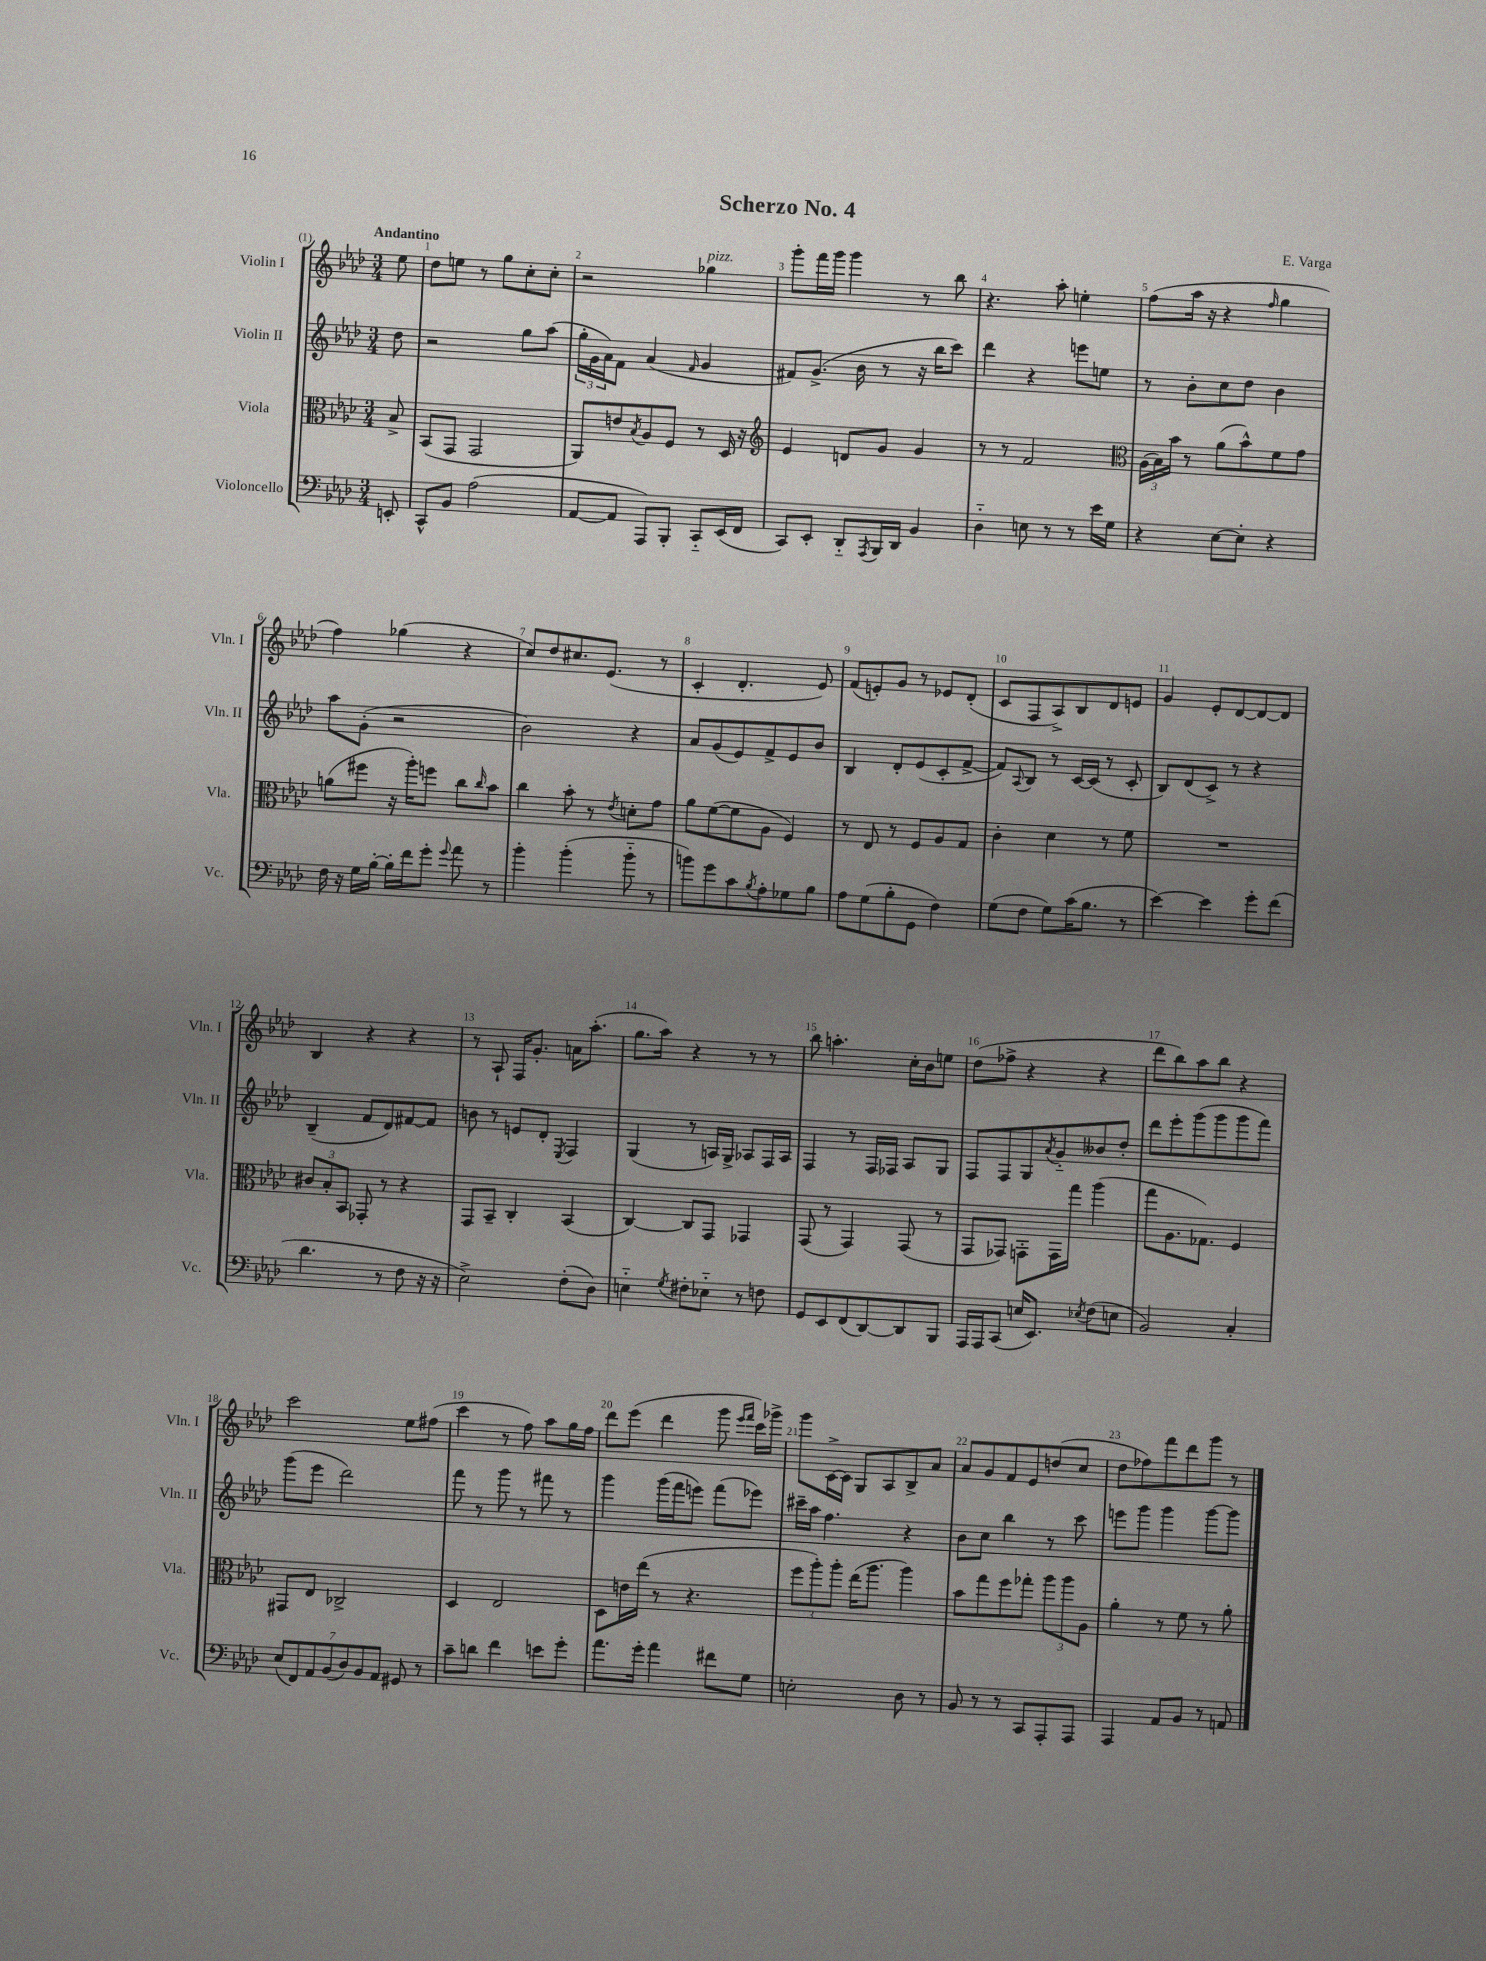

**kern	**kern	**kern	**kern
*staff4	*staff3	*staff2	*staff1
*clefF4	*clefC3	*clefG2	*clefG2
*k[b-e-a-d-]	*k[b-e-a-d-]	*k[b-e-a-d-]	*k[b-e-a-d-]
*M3/4	*M3/4	*M3/4	*M3/4
8EE'/	8B-^/	8dd-\	8ee-\
=	=	=	=
8CC^^/L	(8BB-/L	2r	8dd-\L
8BB-/J	8GG/J	.	8ee\J
(2A-\	2GG/	.	8r
.	.	.	8gg\L
.	.	8gg\L	8cc'\
.	.	(8aa-\J	8cc'\J
=	=	=	=
[8AA-/L	8AA-/L)	24gg'\LL	2r
.	.	24g\	.
.	.	24a-\J)	.
8AA-/]J	8e/	8f\J	.
.	8qB-/	.	.
8AAA-/L)	8A-/	(4a-/	.
8BBB-'/J	8F/J	.	.
.	.	16qqf/	.
8CC'~/L	8r	4g/	4gg-\
(16EE-/L	16D-/	.	.
16FF/JJ	16r	.	.
=	=	=	=
*	*clefG2	*	*
8CC/L)	4e-/	8f#/L)	8ggg'\L
8EE-'/J	.	(8.g^/J	16fff\L
.	.	.	16ggg\JJ
8DD-'~/L	8d/L	.	4ggg\
.	.	16b-\	.
8qAAA-/	.	.	.
16BBB-/L	8g/J	8r	.
16DD-/JJ	.	.	.
4BB-/	4g/	16r	8r
.	.	16bb-\LK	.
.	.	8ccc\J)	8bb-\
=	=	=	=
4D-'~\	8r	4ddd-\	4.r
.	8r	.	.
8E\	2f/	4r	.
8r	.	.	8aa-'\
8r	.	8eee\L	4ee'\
16e-\LL	.	8ee\J	.
16G\JJ	.	.	.
=	=	=	=
*	*clefC3	*	*
4r	(24A-\LL	8r	(8ff\L
.	24B-\)	.	.
.	24b-\JJ	.	.
.	8r	8b-'\L	16aa-\Jk
.	.	.	16r
[8E-\L	(8a-\L	8cc\	4r
8E-'\]J	8b-^^\)	8dd-\J	.
.	.	.	16qqff/
4r	8f\	4b-\	4gg\
.	8g\J	.	.
=	=	=	=
16F\	(8a\L	8aa-\L	4ff\)
16r	.	.	.
16G\LL	8ff#\J	(8g'\J	.
[16B-'\JJ	.	.	.
16B-'\]LL	16r	2r	(4gg-\
16f\J	16aa-'\LK)	.	.
8g'\J	8ff\J	.	.
8qqg/	.	.	.
8a-\	8cc\L	.	4r
.	16qqcc/	.	.
8r	8b-\J	.	.
=	=	=	=
4b-'\	4cc\	2b-\)	8cc/L)
.	.	.	8dd-/
(4b-'\	8b-'\	.	8.cc#/
.	8r	.	.
.	.	.	(8.e-/J
.	8qe-/	.	.
8b-'~\	8d'\L	4r	.
8r	8g\J	.	8r
=	=	=	=
8b\L)	8a-\L	8a-/L	4c'/
8g\	([8f\	(8g/	.
8c\	8f\]	8e-/)	4.d-'/
8qB-/	.	.	.
8A-'\	8A-\J	8f^/	.
8G-\	4F/)	8e-/	.
8B-\J	.	8b-/J	8e-/)
=	=	=	=
8A-\L	8r	4B-/	(8f/L
(8G\	8E-/	.	8e'/)
8B-'\	8r	8d-'/L	8g/J
8GG\J	8F/L	(8e-/	8r
4F\)	8A-/	8c'/	8e-/L
.	8G/J	[8f^/J	(8d-'/J
=	=	=	=
(8G\L	4c'\	8f/]L)	8c/L
.	.	8qqA-/	.
8F\J	.	8B-/J	8F/
8G\L)	4d-\	8r	8A-^/)
(16c\K	.	[16c/LL	8B-/
8.B-\J	.	(16c/]JJ	.
.	8r	8r	8d-/
8r	8f\	8c'/	8e/J
=	=	=	=
[4e-\)	2.r	8B-/L)	4g/
.	.	(8d-/	.
4e-\]	.	8c^/J)	8e-'/L
.	.	8r	[8d-/
8g'\L	.	4r	8d-/_
(8f\J	.	.	8d-/]J
=	=	=	=
4.d-\	12c#/L	(4B-~/	4B-/
.	12B-'/	.	.
.	12BB-/J	.	.
.	8GG-'/	8f/L	4r
8r	8r	8d-/)	.
8F\	4r	[8f#/	4r
16r	.	8f#/]J	.
16r	.	.	.
=	=	=	=
2E-^\)	8GG/L	8b\	8r
.	8BB-~/J	8r	8A-`/
.	4C'/	8e/L	16F/LK
.	.	.	8.g'/J
.	.	8d-'/J	.
.	.	8qE-/	.
(8F'\L	(4BB-/	4F/	16a\LK
.	.	.	(8.aa-'\J
8D-\J)	.	.	.
=	=	=	=
4E'~\	[4C/)	(4G/	8.gg\L
.	.	.	16aa-\Jk)
8qG/	.	.	.
8F#'\L	8C/]L	8r	4r
8E-'~\J	8GG/J	16A/LL)	.
.	.	16G^/JJ	.
8r	4GG-/	8A-/L	8r
8F\	.	16F/L	8r
.	.	16A-/JJ	.
=	=	=	=
8GG/L	(8GG/	4F/	8bb-\
8EE-/	8r	.	4.aa'\
(8FF/	4GG/)	8r	.
[8DD-/)	.	16F/LL	.
.	.	16F-/JJ	.
8DD-/]	(8GG/	8A-/L	16cc'\LL
.	.	.	16b-\J
8BBB-/J	8r	8G/J	8ee\J
=	=	=	=
16AAA-/LL	8GG/L	8F/L	(8dd-\L
16AAA-/J	.	.	.
(8CC/J	8GG-/J)	8F/	8ff-^\J
16E/LK	8GG'\L	8G/	4r
8.EE-/J)	.	.	.
.	.	8qa-/	.
.	16GG\L	8g'~/	.
.	16gg\JJ	.	.
8qE-/	.	.	.
(8F\L	(4aa-\	8b--/	4r
8E\J	.	8dd-'/J	.
=	=	=	=
2BB-/)	8gg\L	8ddd-\L	8ddd-\L
.	8.A-\	8eee-'\	8bb-\)
.	.	(8ggg\	8aa-\
.	8.G-\J)	.	.
.	.	8ggg\	8bb-\J
4C'/	4F/	8ggg\	4r
.	.	8fff\J)	.
=	=	=	=
(14E-/L	8GG#/L	(8ggg\L	2ccc\
14FF/)	.	.	.
.	8E-/J	8eee-\J	.
14AA-/	.	.	.
(14BB-/	.	.	.
.	2C-^/	2ddd-\)	.
14D-/)	.	.	.
14BB-/	.	.	.
14AA-/J	.	.	.
8GG#/	.	.	8ee-\L
8r	.	.	(8ff#\J
=	=	=	=
8c~\L	4D-/	8fff\	4ccc\
8d\J	.	8r	.
4f\	2E-/	8ggg\	8r
.	.	8r	8ff\)
8e\L	.	8fff#\	8aa-\L
8g'\J	.	8r	16gg\L
.	.	.	16ff\JJ
=	=	=	=
8.a-\L	8D-\L	4ggg\	8ddd-\L
.	16e\L	.	(8eee-\J
16g'\Jk	(16ee-\JJ	.	.
4a-\	8r	(16ggg\LL	4ddd-\
.	.	16fff\J	.
.	4.r	8eee\J)	.
8f#\L	.	(8fff\L	8ggg\
.	.	.	16qqeee-/LL
.	.	.	16qqfff/JJ
8G\J	.	8eee-\J)	16ccc\LL)
.	.	.	16ggg-^\JJ
=	=	=	=
2E'\	12ff\L	16ccc#~\LL	8ggg\L
.	.	16aa-\JJ	.
.	12aa-'\)	.	.
.	.	4.ff\	[16c^\L
.	12aa-'\J	.	.
.	.	.	16c\]JJ
.	(16ee-\LK	.	8G/L
.	8.aa-\J	.	.
.	.	.	8A-/
8D-\	4aa-\)	4r	8B-^/
8r	.	.	8a-/J
=	=	=	=
8BB-/	8b-\L	8b-\L	8a-/L
8r	8gg\	8cc\J	8g/
8r	8ff\	4bb-\	8f/
8CC/L	8gg-'\J	.	8e-/
8AAA-'/	12aa-\L	8r	(8dd/
.	12aa-\	.	.
8AAA-/J	.	8ccc\	8cc/J
.	12A-\J	.	.
=	=	=	=
4AAA-/	4a-'\	8eee\L	8dd-\L
.	.	8ggg\J	8ff-\)
8AA-/L	8r	4ggg\	8fff\
8BB-/J	8f\	.	8ddd-\
8r	8r	[8ggg\L	8ggg\J
8AA/	8a-'\	8ggg\]J	8r
==	==	==	==
*-	*-	*-	*-
